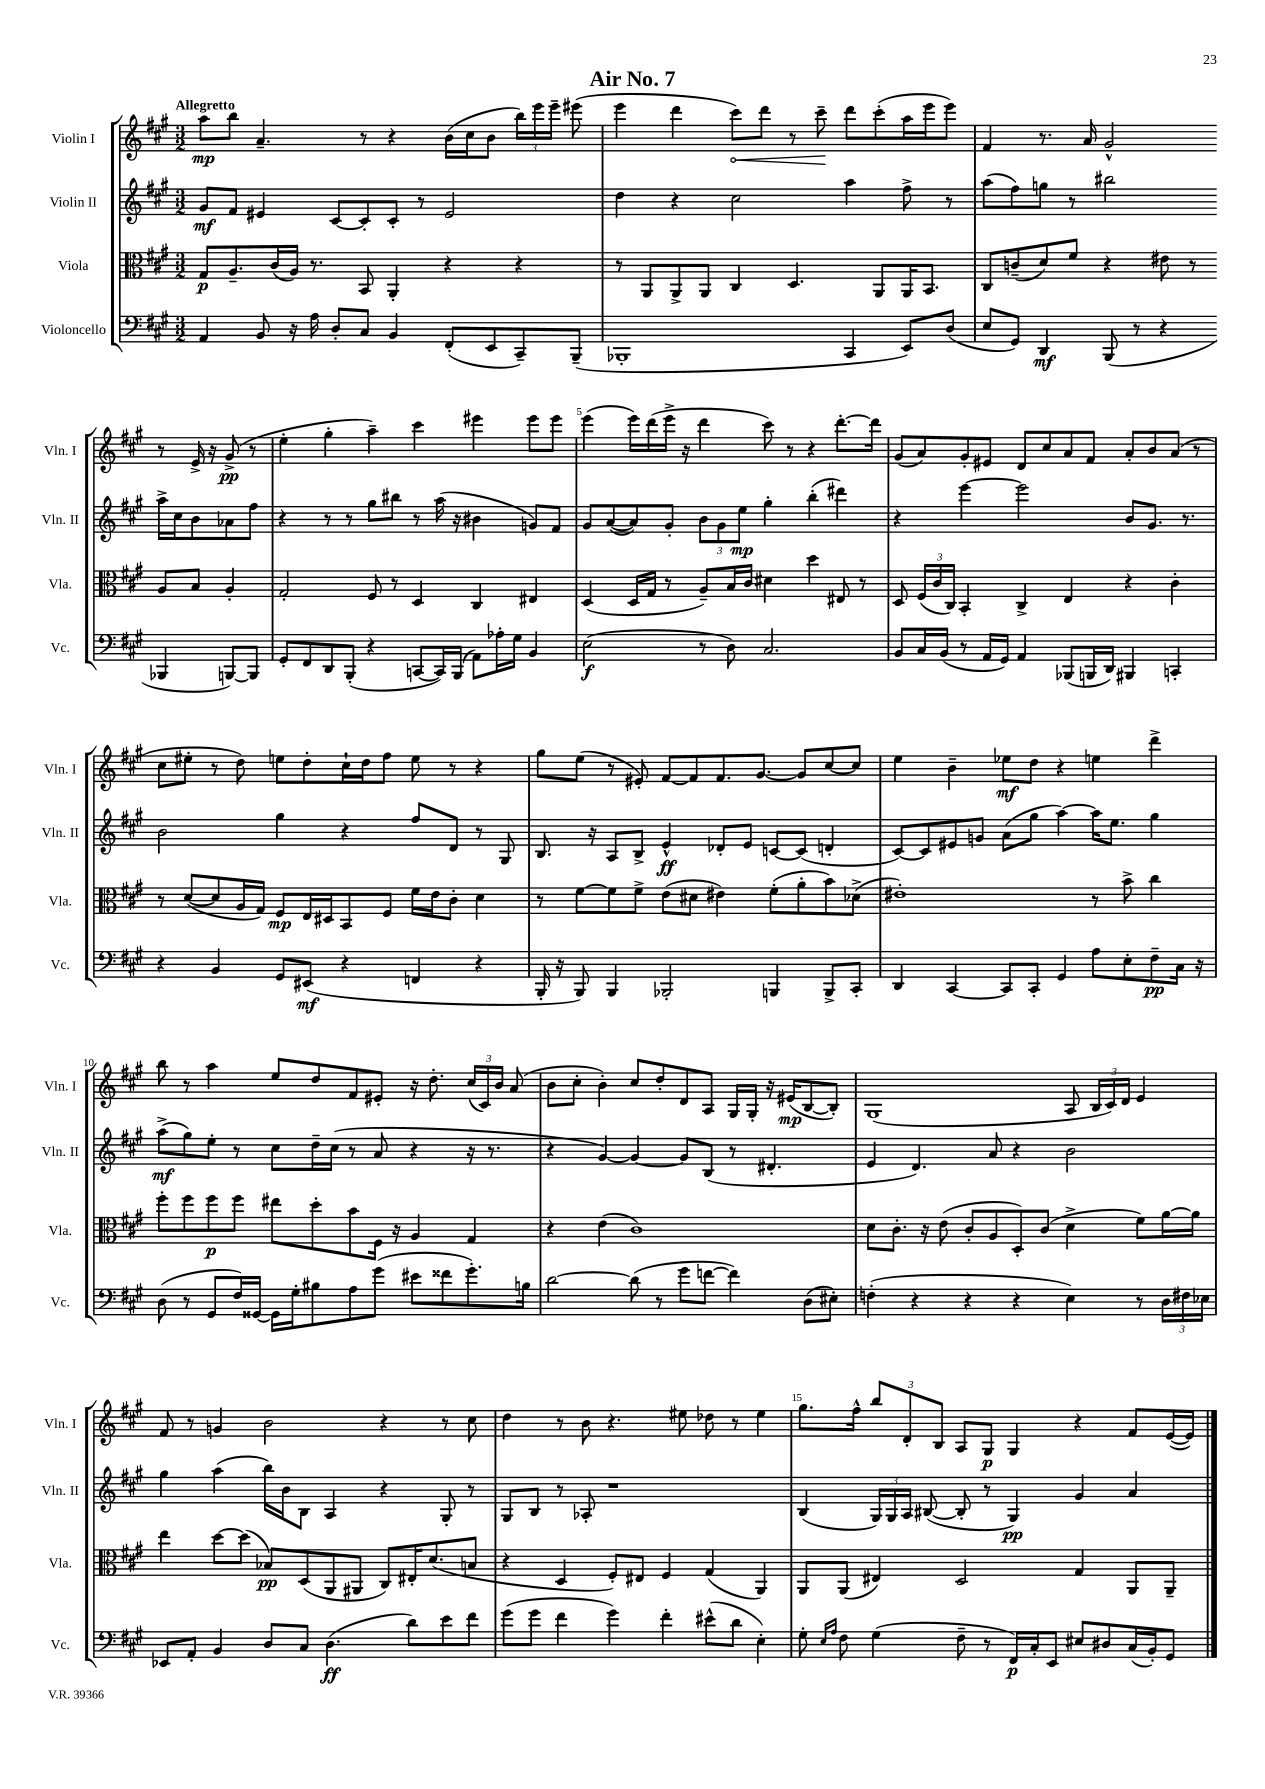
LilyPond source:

\header { title = "Air No. 7" }
<<
\new StaffGroup <<
\new Staff = "s0" \with { instrumentName = "Violin I" shortInstrumentName = "Vln. I" } {
    \clef treble \key a \major \numericTimeSignature \time 3/2 \tempo "Allegretto"
    \autoBeamOff a''8[\mp b''8] a'4.-- r8 r4 b'16[( cis''16 b'8] \tuplet 3/2 { b''16[) e'''16 e'''16]-- } eis'''8( |
    e'''4 d'''4 \once \override Hairpin.circled-tip = ##t cis'''8[\<) d'''8] r8 cis'''8--\! d'''8[ cis'''8-.( a''16 e'''16 e'''8]) |
    fis'4 r8. a'16 gis'2-^ r8 e'16-> r16 gis'8->\pp( r8 |
    e''4-. gis''4-. a''4--) cis'''4 eis'''4 eis'''8[ eis'''8] |
    e'''4( e'''16[) d'''16( e'''16]-> r16 d'''4 cis'''8) r8 r4 d'''8.[~-. d'''16] |
    gis'8[( a'8) gis'8-. eis'8] d'8[ cis''8 a'8 fis'8] a'8[-. b'8 a'8]( r8 |
    cis''8[ eis''8]-. r8 d''8) e''8[ d''8-. cis''16-! d''16 fis''8] e''8 r8 r4 |
    gis''8[ e''8]( r8 eis'8-.) fis'8[~ fis'8 fis'8. gis'8.]~ gis'8[ cis''8~ cis''8] |
    e''4 b'4-- ees''8[\mf d''8] r4 e''4 d'''4-> |
    b''8 r8 a''4 e''8[ d''8 fis'8 eis'8]-. r16 d''8.-. \tuplet 3/2 { cis''16[( cis'16) b'16] } a'8( |
    b'8[ cis''8]-. b'4-.) cis''8[ d''8-. d'8 a8] gis16[ gis16]-. r16 eis'16[\mp( b8~ b8]-.) |
    gis1( a8 \tuplet 3/2 { b16[ cis'16) d'16] } e'4 |
    fis'8 r8 g'4 b'2 r4 r8 cis''8 |
    d''4 r8 b'8 r4. eis''8 des''8 r8 eis''4 |
    gis''8.[ fis''16]-^ \tuplet 3/2 { b''8[ d'8-. b8] } a8[ gis8]\p gis4 r4 fis'8[ e'16~( e'16]) \bar "|." |
}
\new Staff = "s1" \with { instrumentName = "Violin II" shortInstrumentName = "Vln. II" } {
    \clef treble \key a \major \numericTimeSignature \time 3/2
    \autoBeamOff gis'8[\mf fis'8] eis'4 cis'8[~ cis'8-. cis'8]-. r8 eis'2 |
    d''4 r4 cis''2 a''4 fis''8-> r8 |
    a''8[( fis''8) g''8] r8 bis''2 a''16[-> cis''16 b'8 aes'8 fis''8] |
    r4 r8 r8 gis''8[ bis''8] r8 a''16( r16 bis'4 g'8[) fis'8] |
    gis'8[ a'8~( a'8) gis'8]-. \tuplet 3/2 { b'8[ gis'8 e''8]\mp } gis''4-. b''4-.( dis'''4) |
    r4 e'''4~ e'''2 b'8[ gis'8.] r8. |
    b'2 gis''4 r4 fis''8[ d'8] r8 gis8 |
    b8. r16 a8[ b8]-> e'4-^\ff des'8[-. e'8] c'8[~ c'8]( d'4-. |
    cis'8[~) cis'8 eis'8 g'8] a'8[( gis''8] a''4~) a''16[ e''8.] gis''4 |
    a''8[->\mf( gis''8) e''8]-. r8 cis''8[ d''16-- cis''16]( r8 a'8 r4 r16 r8. |
    r4 gis'4~) gis'4~ gis'8[ b8]( r8 dis'4.-. |
    e'4 d'4.) a'8 r4 b'2 |
    gis''4 a''4( b''16[) b'16 b8] a4 r4 gis8-. r8 |
    gis8[ b8] r8 aes8-. r1 |
    b4( \tuplet 3/2 { gis16[) gis16 a16] } bis8~( bis8-. r8 gis4\pp) gis'4 a'4 \bar "|." |
}
\new Staff = "s2" \with { instrumentName = "Viola" shortInstrumentName = "Vla." } {
    \clef alto \key a \major \numericTimeSignature \time 3/2
    \autoBeamOff gis8[\p a8.-- cis'16( a16]) r8. b,8 a,4-. r4 r4 |
    r8 a,8[ a,8-> a,8] cis4 d4. a,8[ a,16 b,8.] |
    cis8[ c'8--( d'8) fis'8] r4 eis'8 r8 a8[ b8] a4-. |
    gis2-. fis8 r8 d4 cis4 eis4 |
    d4( d16[ gis16] r8 a8[--) b16 cis'16] dis'4 d''4 eis8 r8 |
    d8 \tuplet 3/2 { fis16[( cis'16 cis16]) } b,4-. cis4-> e4 r4 cis'4-. |
    r8 d'8[~( d'8 a16 gis16]) fis8[\mp e16 dis16 b,8 fis8] fis'16[ e'16 cis'8]-. d'4 |
    r8 fis'8[~ fis'8 fis'8]-> e'8[( dis'8] eis'4) fis'8[-.( a'8-. b'8) des'8]->( |
    eis'1-.) r8 b'8-> cis''4 |
    fis''8[-. fis''8 fis''8\p fis''8] eis''8[ d''8-. b'8 fis16] r16 a4 gis4 |
    r4 e'4( cis'1) |
    d'8[ cis'8.]-. r16 e'8( cis'8[-. a8 d8-.) cis'8]( d'4-> fis'8[) a'16~ a'16] |
    e''4 d''8[~ d''8]( bes8[\pp) d8( a,8 ais,8] cis8[) eis16-. d'8.( b8] |
    r4 d4 fis8[-.) eis8] fis4 gis4( a,4) |
    a,8[ a,8]( eis4) d2 gis4 a,8[ a,8]-- \bar "|." |
}
\new Staff = "s3" \with { instrumentName = "Violoncello" shortInstrumentName = "Vc." } {
    \clef bass \key a \major \numericTimeSignature \time 3/2
    \autoBeamOff a,4 b,8 r16 a16 d8[-. cis8] b,4 fis,8[-.( e,8 cis,8--) b,,8]--( |
    bes,,1-. cis,4 e,8[) d8]( |
    e8[ gis,8]) d,4\mf b,,8( r8 r4 bes,,4 b,,8[~) b,,8] |
    gis,8[-. fis,8 d,8 b,,8]-.( r4 c,8[~ c,16) b,,16]( a,8[) aes16-. gis16] b,4 |
    e2\f( r8 d8) cis2. |
    b,8[ cis16 b,16]( r8 a,16[ gis,16]) a,4 bes,,8[( b,,16 d,16]) bis,,4 c,4-. |
    r4 b,4 gis,8[ eis,8]\mf( r4 f,4 r4 |
    b,,16-. r16 b,,8) b,,4 bes,,2-. b,,4 b,,8[-> cis,8]-. |
    d,4 cis,4~ cis,8[ cis,8]-. gis,4 a8[ e8-. fis8--\pp cis16] r16 |
    d8( r8 gis,8[ fis16) gisis,16]~ gisis,16[ gis16-. bis8 a8 gis'8]( eis'8[ fisis'8 gis'8.-.) b16] |
    d'2~ d'8( r8 gis'8[ f'8]~ f'4) d8[( eis8]-.) |
    f4-.( r4 r4 r4 e4) r8 \tuplet 3/2 { d16[ fis16 ees16] } |
    ees,8[ a,8]-. b,4 d8[ cis8] d4.\ff( d'8[) e'8 fis'8] |
    gis'8[( gis'8] fis'4 gis'4) fis'4-. eis'8[-^( d'8] e4-.) |
    gis8-. \grace { e16[ a16] } fis8 gis4( fis8-- r8 fis,16[\p) cis16-. e,8] eis8[ dis8 cis16( b,16-.) gis,8] \bar "|." |
}
>>
>>
\layout { \context { \Score \override BarNumber.break-visibility = ##(#f #t #t) barNumberVisibility = #(every-nth-bar-number-visible 5) } }
